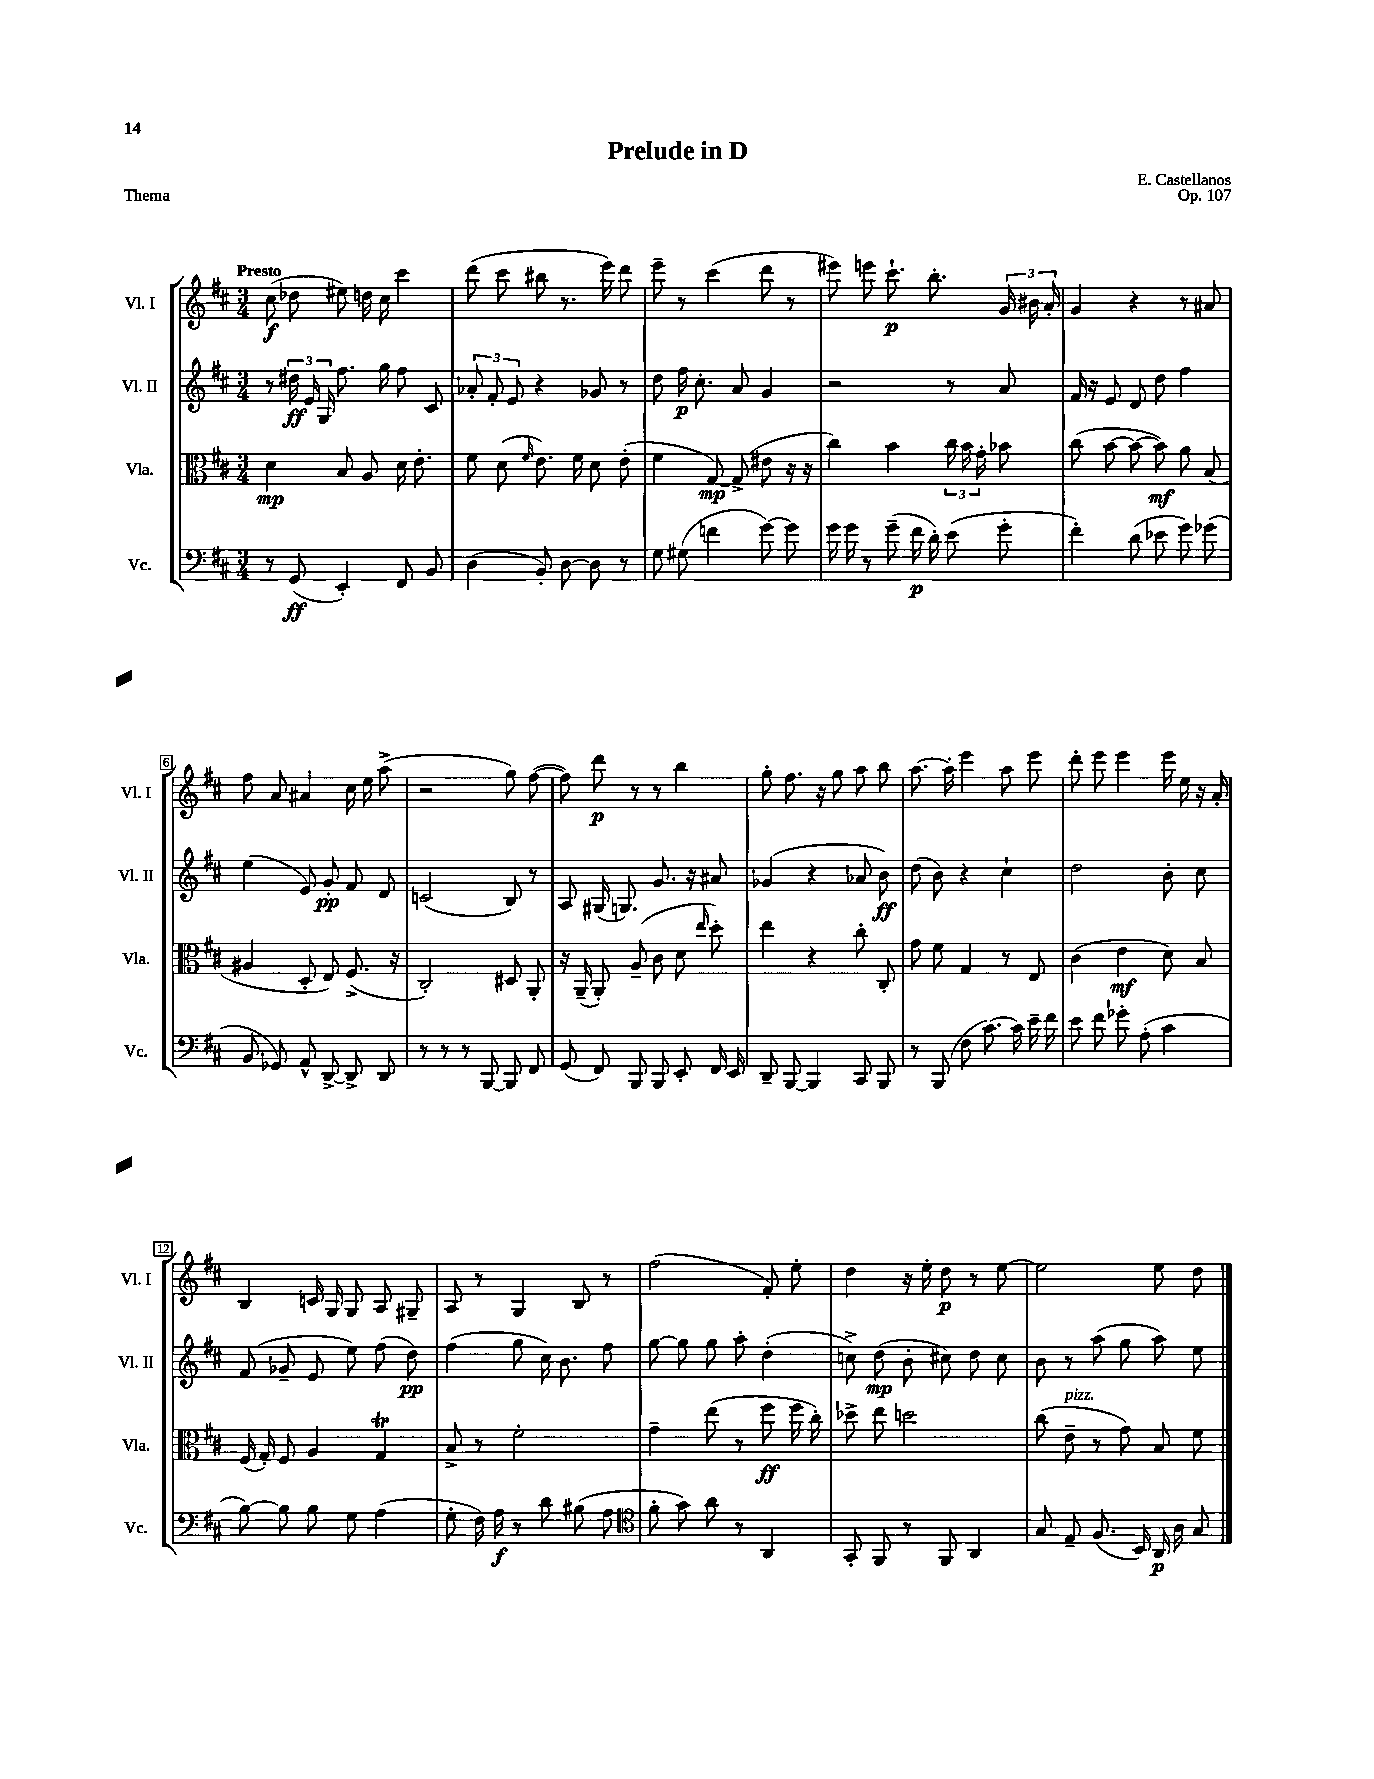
\header { title = "Prelude in D" composer = "E. Castellanos" opus = "Op. 107" piece = "Thema" }
<<
\new StaffGroup <<
\new Staff = "s0" \with { instrumentName = "Vl. I" shortInstrumentName = "Vl. I" } {
    \clef treble \key d \major \numericTimeSignature \time 3/4 \tempo "Presto"
    \autoBeamOff cis''8\f( des''8 eis''8) d''16 cis''16 cis'''4 |
    d'''8( cis'''8 bis''8 r8. e'''16) d'''8 |
    e'''8-- r8 cis'''4( d'''8 r8 |
    eis'''8) e'''8 cis'''8.-!\p b''8.-. \tuplet 3/2 { g'16 bis'16 a'16-. } |
    g'4 r4 r8 ais'8 |
    fis''8 a'8 ais'4 cis''16 e''16 a''8->( |
    r2 g''8) fis''8~( |
    fis''8) d'''8\p r8 r8 b''4 |
    g''8-. fis''8. r16 g''8 a''8 b''8 |
    a''8.~ a''16-. e'''4 a''8 e'''8 |
    d'''8-. e'''8 e'''4 e'''16 e''16 r16 a'16-. |
    b4 c'16 g16 g8 a8 gis8-- |
    a8 r8 g4 b8 r8 |
    fis''2( fis'8-.) e''8-. |
    d''4 r16 e''16-. d''8\p r8 e''8~ |
    e''2 e''8 d''8 \bar "|." |
}
\new Staff = "s1" \with { instrumentName = "Vl. II" shortInstrumentName = "Vl. II" } {
    \clef treble \key d \major \numericTimeSignature \time 3/4
    \autoBeamOff r8 \tuplet 3/2 { dis''16\ff e'16 g16 } fis''8. g''16 fis''8 cis'8 |
    \tuplet 3/2 { aes'8-. fis'8-. e'8 } r4 ges'8 r8 |
    d''8 fis''16\p cis''8.-. a'8 g'4 |
    r2 r8 a'8 |
    fis'16 r16 e'8 d'8 d''8 fis''4 |
    e''4( e'8) g'8-.\pp fis'8 d'8 |
    c'2( b8) r8 |
    a8 gis16( g8.) g'8. r16 ais'8 |
    ges'4( r4 aes'8 b'8\ff) |
    d''8( b'8) r4 cis''4-! |
    d''2 b'8-. cis''8 |
    fis'8( ges'8-- e'8 e''8) fis''8( d''8\pp) |
    fis''4( g''8 cis''16) b'8. fis''8 |
    g''8~ g''8 g''8 a''8-. d''4-.( |
    c''8->) d''8\mp( b'8-. cis''8) d''8 cis''8 |
    b'8 r8 a''8( g''8 a''8) e''8 \bar "|." |
}
\new Staff = "s2" \with { instrumentName = "Vla." shortInstrumentName = "Vla." } {
    \clef alto \key d \major \numericTimeSignature \time 3/4
    \autoBeamOff d'4\mp b8 a8 d'16 e'8.-. |
    fis'8 d'8( \grace { fis'16 } e'8.) fis'16 d'8 e'8-.( |
    fis'4 g8~\mp) g8->( eis'8 r16 r16 |
    cis''4) b'4 \tuplet 3/2 { cis''16 b'16 g'16-. } bes'8 |
    cis''8( b'8~ b'8~ b'8\mf) a'8 b8( |
    ais4 d8-. e8) fis8.->( r16 |
    cis2-.) dis8 a,8-. |
    r16 a,16--( a,8-.) a8--( cis'8 d'8 \grace { e''16 } d''8-.) |
    e''4 r4 cis''8-. cis8-. |
    g'8 fis'8 g4 r8 e8 |
    cis'4( e'4\mf d'8) b8 |
    fis16( g16-.) fis8 a4 g4\trill |
    b8-> r8 fis'2-. |
    g'4-- e''8( r8 fis''8\ff fis''16 cis''16-.) |
    des''8-> e''8 d''2 |
    cis''8( e'8--^\markup { \italic "pizz." } r8 g'8) b8 fis'8 \bar "|." |
}
\new Staff = "s3" \with { instrumentName = "Vc." shortInstrumentName = "Vc." } {
    \clef bass \key d \major \numericTimeSignature \time 3/4
    \autoBeamOff r8 g,8\ff( e,4-.) fis,8 b,8 |
    d4( b,8-.) d8~ d8 r8 |
    g8 gis8( f'4 g'8~) g'8 |
    g'16 g'16 r8 g'8--( fis'16\p d'16-.) e'8( g'8-. |
    fis'4-.) d'8( ees'8 g'8) ges'8( |
    b,8 ges,8) a,8-^ d,8~-> d,8-> d,8 |
    r8 r8 r8 b,,8~ b,,8 fis,8 |
    g,8( fis,8) b,,8 b,,8 e,8-. fis,16 e,16 |
    d,8-- b,,8~ b,,4 cis,8 b,,8 |
    r8 b,,8( fis8 cis'8.~) cis'16 e'16-- fis'16 |
    e'8 fis'8 ges'8-. a8-.( cis'4 |
    b8~) b8 b8 g8 a4( |
    g8-. fis16) a16\f r8 d'8 bis8( a8 |
    \clef tenor fis'8-. g'8) a'8 r8 a,4 |
    g,8-. fis,8 r8 fis,8 a,4 |
    g8 e8-- fis8.( b,16) a,16\p a16 g8 \bar "|." |
}
>>
>>
\layout { \context { \Score \override BarNumber.stencil = #(make-stencil-boxer 0.1 0.3 ly:text-interface::print) } }
